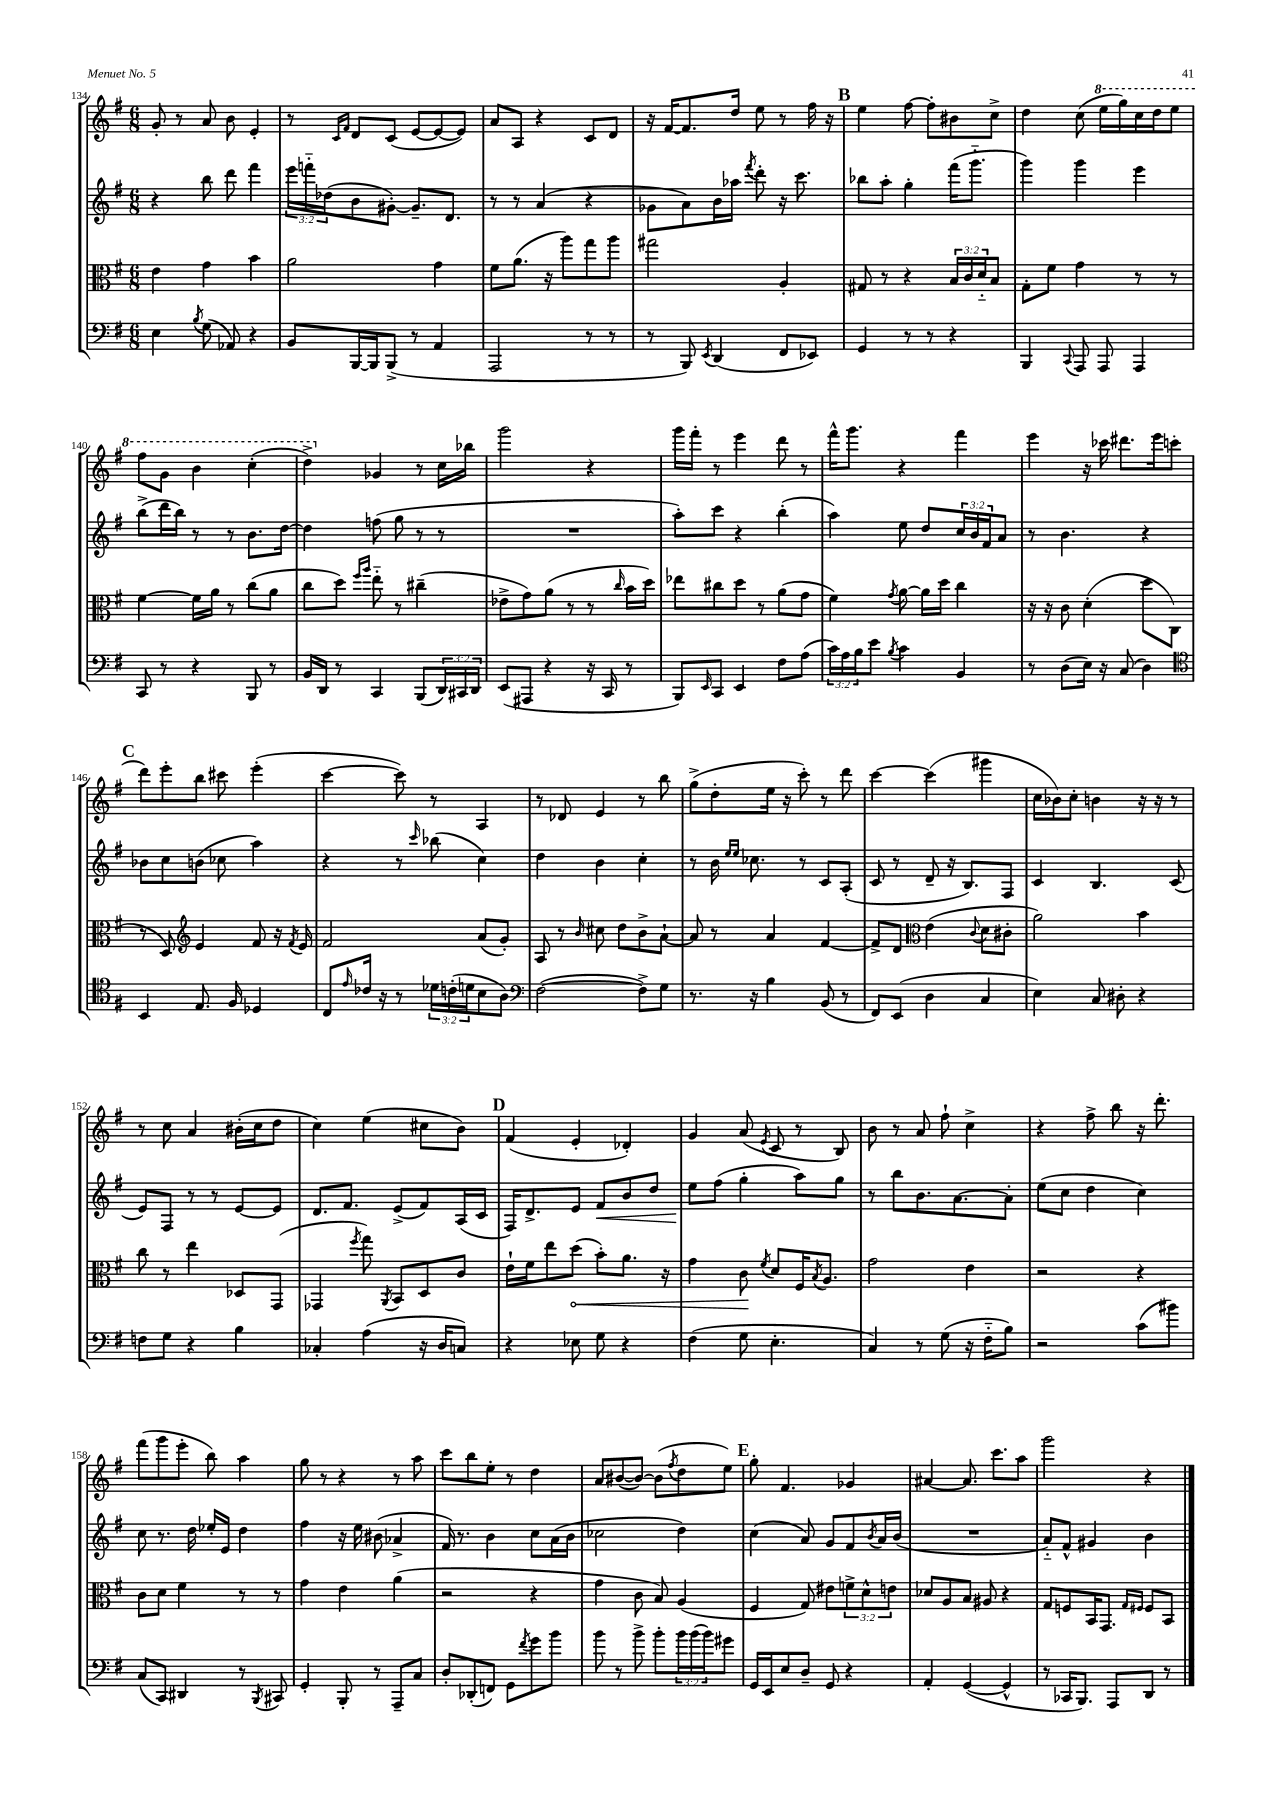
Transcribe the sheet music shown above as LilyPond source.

<<
\new StaffGroup <<
\new Staff = "s0" {
    \clef treble \key g \major \numericTimeSignature \time 6/8
    g'8-. r8 a'8 b'8 e'4-. |
    r8 \grace { c'16 fis'16 } d'8 c'8( e'8~ e'8~ e'8) |
    a'8 a8 r4 c'8 d'8 |
    r16 fis'16~ fis'8. d''16 e''8 r8 fis''16 r16 |
    \mark \markup { \bold "B" } e''4 fis''8~ fis''8-. bis'8 c''8-> |
    d''4 c''8( \ottava #1 e'''16 g'''16) c'''16 d'''16 e'''8 |
    fis'''8 g''8 b''4 c'''4-.( |
    d'''4->) \ottava #0 ges'4 r8 c''16 bes''16 |
    g'''2 r4 |
    g'''16 fis'''16-. r8 e'''4 d'''8 r8 |
    fis'''16-^ g'''8. r4 fis'''4 |
    e'''4 r16 ces'''16 dis'''8. e'''16 c'''8( |
    \mark \markup { \bold "C" } d'''8) e'''8-. b''8 cis'''8 e'''4-.( |
    c'''4~ c'''8) r8 a4 |
    r8 des'8 e'4 r8 b''8 |
    g''8->( d''8-. e''16 r16 c'''8-.) r8 d'''8 |
    c'''4~ c'''4( gis'''4 |
    c''16 bes'16) c''8-. b'4 r16 r16 r8 |
    r8 c''8 a'4 bis'16-.( c''16 d''8 |
    c''4) e''4( cis''8 b'8) |
    \mark \markup { \bold "D" } fis'4( e'4-. des'4-.) |
    g'4 a'8( \acciaccatura { e'8 } c'8 r8 b8) |
    b'8 r8 a'8 fis''8-! c''4-> |
    r4 fis''8-> b''8 r16 d'''8.-. |
    fis'''8( g'''8 e'''8-. b''8) a''4 |
    g''8 r8 r4 r8 a''8 |
    c'''8 b''8 e''8-. r8 d''4 |
    a'8 bis'8~( bis'8~) bis'8( \acciaccatura { fis''8 } d''8 e''8) |
    \mark \markup { \bold "E" } g''8-. fis'4. ges'4 |
    ais'4~ ais'8. c'''8. a''8 |
    g'''2 r4 \bar "|." |
}
\new Staff = "s1" {
    \clef treble \key g \major \numericTimeSignature \time 6/8 \override Staff.TupletNumber.text = #tuplet-number::calc-fraction-text
    r4 b''8 d'''8 fis'''4 |
    \tuplet 3/2 { e'''16 f'''16-_ des''16( } b'8 gis'8~-.) gis'8.-- d'8. |
    r8 r8 a'4( r4 |
    ges'8 a'8) b'16 aes''16 \acciaccatura { fis'''8 } d'''8-. r16 c'''8. |
    \mark \markup { \bold "B" } bes''8 a''8-. g''4-. fis'''16( g'''8.-_ |
    g'''4) g'''4 e'''4 |
    b''8->( d'''16 b''16) r8 r8 b'8. d''16~ |
    d''4 f''8( g''8 r8 r8 |
    R2. |
    a''8-.) c'''8 r4 b''4-.( |
    a''4) e''8 d''8 \tuplet 3/2 { c''16 b'16 fis'16 } a'8 |
    r8 b'4. r4 |
    \mark \markup { \bold "C" } bes'8 c''8 b'8( ces''8 a''4) |
    r4 r8 \grace { c'''16 } bes''8( c''4) |
    d''4 b'4 c''4-. |
    r8 b'16 \grace { e''16 e''16 } ces''8. r8 c'8 a8-.( |
    c'8 r8 d'8-- r16 b8.) fis8 |
    c'4 b4. c'8( |
    e'8) fis8 r8 r8 e'8~ e'8 |
    d'8. fis'8. e'8->( fis'8) a16( c'16 |
    \mark \markup { \bold "D" } fis16) d'8.-> e'8 fis'8\< b'8 d''8 |
    e''8\! fis''8( g''4-. a''8) g''8 |
    r8 b''8 b'8. a'8.~ a'8-. |
    e''8( c''8 d''4 c''4) |
    c''8 r8. d''16 ees''16-. e'16 d''4 |
    fis''4 r16 e''16 bis'8( aes'4-> |
    fis'16) r8. b'4 c''8 a'16( b'16 |
    ces''2 d''4) |
    \mark \markup { \bold "E" } c''4( a'8) g'8 fis'8 \acciaccatura { b'8 } a'16 b'16( |
    R2. |
    a'8-_) fis'8-^ gis'4 b'4 \bar "|." |
}
\new Staff = "s2" {
    \clef alto \key g \major \numericTimeSignature \time 6/8 \override Staff.TupletNumber.text = #tuplet-number::calc-fraction-text
    e'4 g'4 b'4 |
    a'2 g'4 |
    fis'8 a'8.( r16 a''8) g''8 a''8 |
    gis''2 a4-. |
    \mark \markup { \bold "B" } gis8 r8 r4 \tuplet 3/2 { b16 c'16 d'16-_ } b8 |
    g8-. fis'8 g'4 r8 r8 |
    fis'4~ fis'16 a'16 r8 c''8( a'8 |
    c''8 d''8) \grace { fis''16 a''16 } e''8-_ r8 cis''4--( |
    ees'8-> g'8) a'8( r8 r8 \grace { c''16 } b'16 d''16) |
    ees''8 cis''8 d''8 r8 a'8( g'8 |
    fis'4) \acciaccatura { g'8 } a'8~ a'16 d''16 c''4 |
    r16 r16 c'8 d'4-.( d''8 c8 |
    \mark \markup { \bold "C" } r8 d8) \clef treble e'4 fis'8 r16 \acciaccatura { fis'8 } e'16 |
    fis'2 a'8( g'8-.) |
    a8 r8 \grace { b'16 } cis''8 d''8 b'8-> a'8~-! |
    a'8 r8 a'4 fis'4~ |
    fis'8-> d'8 \clef alto e'4( \appoggiatura { c'8 } d'8 cis'8-. |
    a'2) b'4 |
    c''8 r8 e''4 des8 g,8( |
    ges,4 \acciaccatura { fis''8 } g''8) \acciaccatura { a,8 } b,8 d8 c'8 |
    \mark \markup { \bold "D" } e'16-! fis'16 e''8 \once \override Hairpin.circled-tip = ##t d''8\<( b'8-.) a'8. r16 |
    g'4 c'8\! \acciaccatura { fis'8 } d'8 fis16 \acciaccatura { b8 } a8. |
    g'2 e'4 |
    r2 r4 |
    c'8 d'8 fis'4 r8 r8 |
    g'4 e'4 a'4( |
    r2 r4 |
    g'4 c'8 b8) a4( |
    \mark \markup { \bold "E" } fis4 g8) eis'8 \tuplet 3/2 { f'8-> d'8-^ e'8 } |
    des'8 a8 b8 ais8 r4 |
    g8 f8 b,16 g,8. \grace { g16 fis16 } fis8 b,8 \bar "|." |
}
\new Staff = "s3" {
    \clef bass \key g \major \numericTimeSignature \time 6/8 \override Staff.TupletNumber.text = #tuplet-number::calc-fraction-text
    e4 \acciaccatura { b8 } g8( aes,8) r4 |
    b,8 b,,16~ b,,16 b,,8->( r8 a,4 |
    a,,2 r8 r8 |
    r8 b,,8) \acciaccatura { e,8 } d,4( fis,8 ees,8) |
    \mark \markup { \bold "B" } g,4 r8 r8 r4 |
    b,,4 \appoggiatura { c,8 } a,,8 a,,8 a,,4 |
    c,8 r8 r4 b,,8 r8 |
    b,16 d,16 r8 c,4 b,,8( \tuplet 3/2 { d,16) cis,16 d,16 } |
    e,8( ais,,8 r4 r16 c,16 r8 |
    b,,8) \grace { e,16 } c,8 e,4 fis8 a8( |
    \tuplet 3/2 { c'16) a16 b16 } e'8 \acciaccatura { b8 } c'4 b,4 |
    r8 d8( e16) r16 c8( d4) |
    \mark \markup { \bold "C" } \clef tenor b,4 e8. fis16 des4 |
    c8 \grace { e'16 } ces'16 r16 r8 \tuplet 3/2 { des'16 c'16-.( d'16 } b8 a8) |
    \clef bass fis2~( fis8->) g8 |
    r8. r16 b4 b,8( r8 |
    fis,8) e,8( d4 c4 |
    e4) c8 dis8-. r4 |
    f8 g8 r4 b4 |
    ces4-. a4( r16 d16 c8) |
    \mark \markup { \bold "D" } r4 ees8 g8 r4 |
    fis4( g8 e4.-. |
    c4) r8 g8( r16 fis16-_ b8) |
    r2 c'8( bis'8) |
    c8( c,8) dis,4 r8 \acciaccatura { b,,8 } cis,8 |
    g,4-. b,,8-. r8 a,,8-- c8 |
    d8-. des,8-.( f,8) g,8 \acciaccatura { fis'8 } g'8 b'8 |
    b'8 r8 b'8-> b'8-. \tuplet 3/2 { b'16 b'16( b'16) } gis'8 |
    \mark \markup { \bold "E" } g,16 e,16 e8 d8-- g,8 r4 |
    a,4-. g,4~( g,4-^ |
    r8 ces,16 b,,8.) a,,8 d,8 r8 \bar "|." |
}
>>
>>
\layout { \context { \Score currentBarNumber = #134 } }
